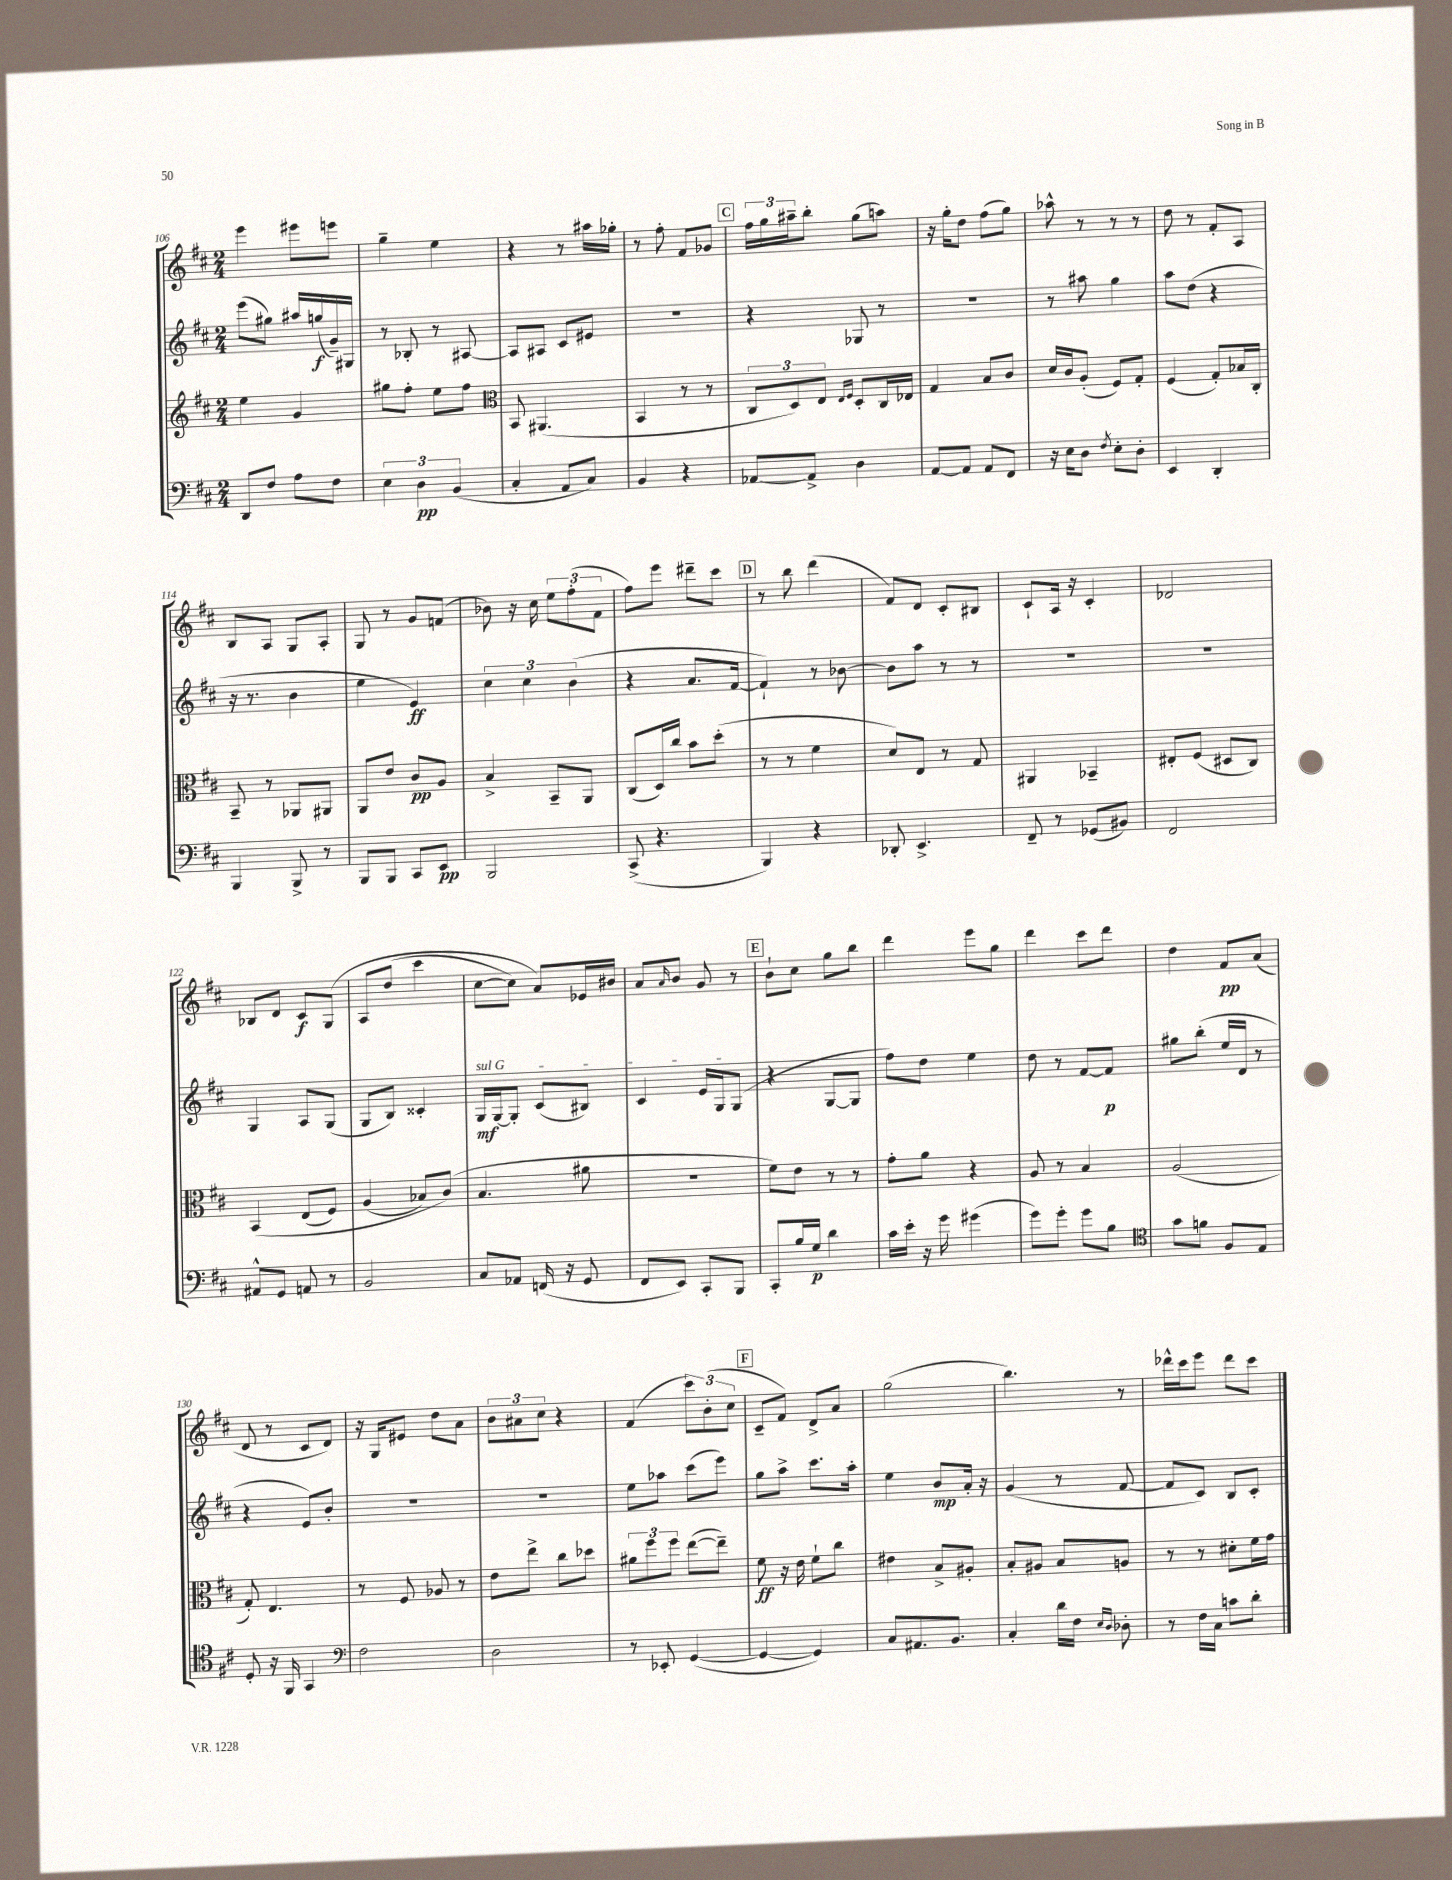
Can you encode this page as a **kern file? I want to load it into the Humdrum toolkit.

**kern	**kern	**kern	**kern
*staff4	*staff3	*staff2	*staff1
*clefF4	*clefG2	*clefG2	*clefG2
*k[f#c#]	*k[f#c#]	*k[f#c#]	*k[f#c#]
*M2/4	*M2/4	*M2/4	*M2/4
8DD	4ee	(8eee	4eee
8F#	.	8gg#)	.
8A	4g	16aa#	8eee#
.	.	(16gg	.
8F#	.	16g~)	8eee
.	.	16G#	.
=	=	=	=
6E	8gg#	8r	4gg~
.	8ff#'	8B-'	.
6D	.	.	.
.	8ee	8r	4ee
(6BB	.	.	.
.	8ff#	[8A#	.
=	=	=	=
*	*clefC3	*	*
4C#'	8BB	8A#]	4r
.	(4.AA#	8A#	.
8AA	.	8c#	8r
8C#)	.	8e#	16aa#
.	.	.	16gg-'
=	=	=	=
4BB	4BB	2r	8r
.	.	.	8ff#'
4r	8r	.	8f#
.	8r	.	8g-
=	=	=	=
[8AA-	12C#	4r	24ff#
.	.	.	24gg
.	12D)	.	24aa#~
8AA-^]	.	.	8bb'
.	12E	.	.
.	16qqE	.	.
.	16qqF#	.	.
4D	8D'	8G-	(8gg
.	16C#	8r	8aa)
.	16E-	.	.
=	=	=	=
[8AA	4G	2r	16r
.	.	.	16gg'
8AA]	.	.	8dd
8AA	8B	.	(8ff#
8FF#	8c#	.	8gg)
=	=	=	=
16r	16d	8r	8aa-^^
16E	16c#	.	.
8D	(8A'	8aa#	8r
8qF#	.	.	.
8E'	8F#)	4gg	8r
8D'	8G'	.	8r
=	=	=	=
4EE	(4F#	8aa	8dd
.	.	(8dd	8r
4DD'	8G')	4r	8f#'
.	16B-	.	8A
.	16C#'	.	.
=	=	=	=
4BBB	8BB~	16r	8B
.	.	8.r	.
.	8r	.	8A
8BBB^	8AA-	4b	8G
8r	8AA#	.	8A'
=	=	=	=
8BBB	8AA	4ee	8G
8BBB	8e	.	8r
8CC#	8c#	4e)	8g
8EE	8A	.	(8f
=	=	=	=
2BBB	4B^	6cc#	8b-)
.	.	.	16r
.	.	6cc#	.
.	.	.	16cc#
.	8BB~	.	12ee
.	.	(6b	(12ff#'
.	8AA	.	.
.	.	.	12f#
=	=	=	=
(8CC#^	(8C#	4r	8ff#)
4.r	16D)	.	8eee
.	16cc#	.	.
.	8b	8.a	8ddd#~
.	(8dd'	.	8ccc#
.	.	[16f#	.
=	=	=	=
4BBB)	8r	4f#`])	8r
.	8r	.	8bb
4r	4f#	8r	(4ddd
.	.	[8b-	.
=	=	=	=
8DD-'	8d)	8b-]	8f#)
4.EE^	8E	8aa	8d
.	8r	8r	8c#'
.	8G	8r	8B#
=	=	=	=
8FF#~	4AA#	2r	8c#`
8r	.	.	16A
.	.	.	16r
(8GG-	4BB-~	.	4c#'
8BB#)	.	.	.
=	=	=	=
2FF#	8E#'	2r	2d-
.	(8F#	.	.
.	8D#	.	.
.	8C#)	.	.
=	=	=	=
8AA#^^	&(4BB	4G	8B-
8GG	.	.	8d
8AA	(8E	8A	8c#
8r	8F#)	(8G	&(8G
=	=	=	=
2BB	(4A	8G	8A
.	.	8B)	(8dd
.	8B-)	4c##'	4ccc#
.	(8c#&)	.	.
=	=	=	=
8C#	4.B	16G	[8cc#
.	.	[16G	.
8AA-	.	8G']	8cc#])
(16FF	.	(8c#	8a&)
16r	.	.	.
8GG	8a#	8B#)	16e-
.	.	.	16b#
=	=	=	=
8FF#	2r	4c#	8a
.	.	.	16qqa
8EE)	.	.	8b
8CC#'	.	16e	8g
.	.	16G	.
8BBB	.	(8G	8r
=	=	=	=
8CC#'	8f#)	4r	8b`
16B	8e	.	8cc#
16G	.	.	.
4d	8r	[8G	8gg
.	8r	8G]	8bb
=	=	=	=
16c#	8g'	8ff#)	4ddd
16e'	.	.	.
16r	8a	8dd	.
16g	.	.	.
(4g#	4r	4ee	8eee
.	.	.	8gg
=	=	=	=
8g)	8A	8dd	4ddd
8g'	8r	8r	.
8g	4B	[8f#	8ccc#
8B	.	8f#]	8ddd
=	=	=	=
*clefC4	*	*	*
8g	(2A	8gg#	4dd
8f	.	(8bb'	.
8F#	.	16ee	8f#
.	.	16d	.
8E	.	8r	(8a
=	=	=	=
8D'	8G')	4r	8d
16r	4.E	.	8r
16FF#	.	.	.
4GG	.	8e)	8c#
.	.	8b'	8d)
=	=	=	=
*clefF4	*	*	*
2F#	8r	2r	16r
.	.	.	16G
.	8F#	.	8e#
.	8A-	.	8dd
.	8r	.	8a
=	=	=	=
2D	8e	2r	12b
.	.	.	12a#
.	8ee^	.	.
.	.	.	12cc#
.	8cc#	.	4r
.	8dd-	.	.
=	=	=	=
8r	12a#	8ee	(4f#
.	12ff#	.	.
8EE-'	.	8aa-	.
.	12ff#	.	.
([4GG	([8ee	(8ccc#	12ccc#)
.	.	.	(12b'
.	8ee~])	8eee)	.
.	.	.	12cc#
=	=	=	=
4GG_	8f#	8gg	8c#~
.	16r	8aa^	8f#)
.	16e	.	.
4GG])	8f#`	8.ccc#	8d^
.	8cc#	.	8a
.	.	16aa'	.
=	=	=	=
8C#	4e#	4ee	(2gg
8.AA#	.	.	.
.	8B^	8b	.
8.BB	.	.	.
.	8A#'	16a'	.
.	.	16r	.
=	=	=	=
4C#'	8B'	(4g	4.bb)
.	8A#	.	.
16d	8B	8r	.
16F#	.	.	.
16qqE	.	.	.
16qqD	.	.	.
8D-'	8A	[8f#	8r
=	=	=	=
8r	8r	8f#]	16ddd-^^
.	.	.	16ccc#
16F#	8r	8c#)	8eee
16C#	.	.	.
8c	8d#'	8B	8ddd-
8d'	16f#	8c#'	8ccc#
.	16g	.	.
==	==	==	==
*-	*-	*-	*-
